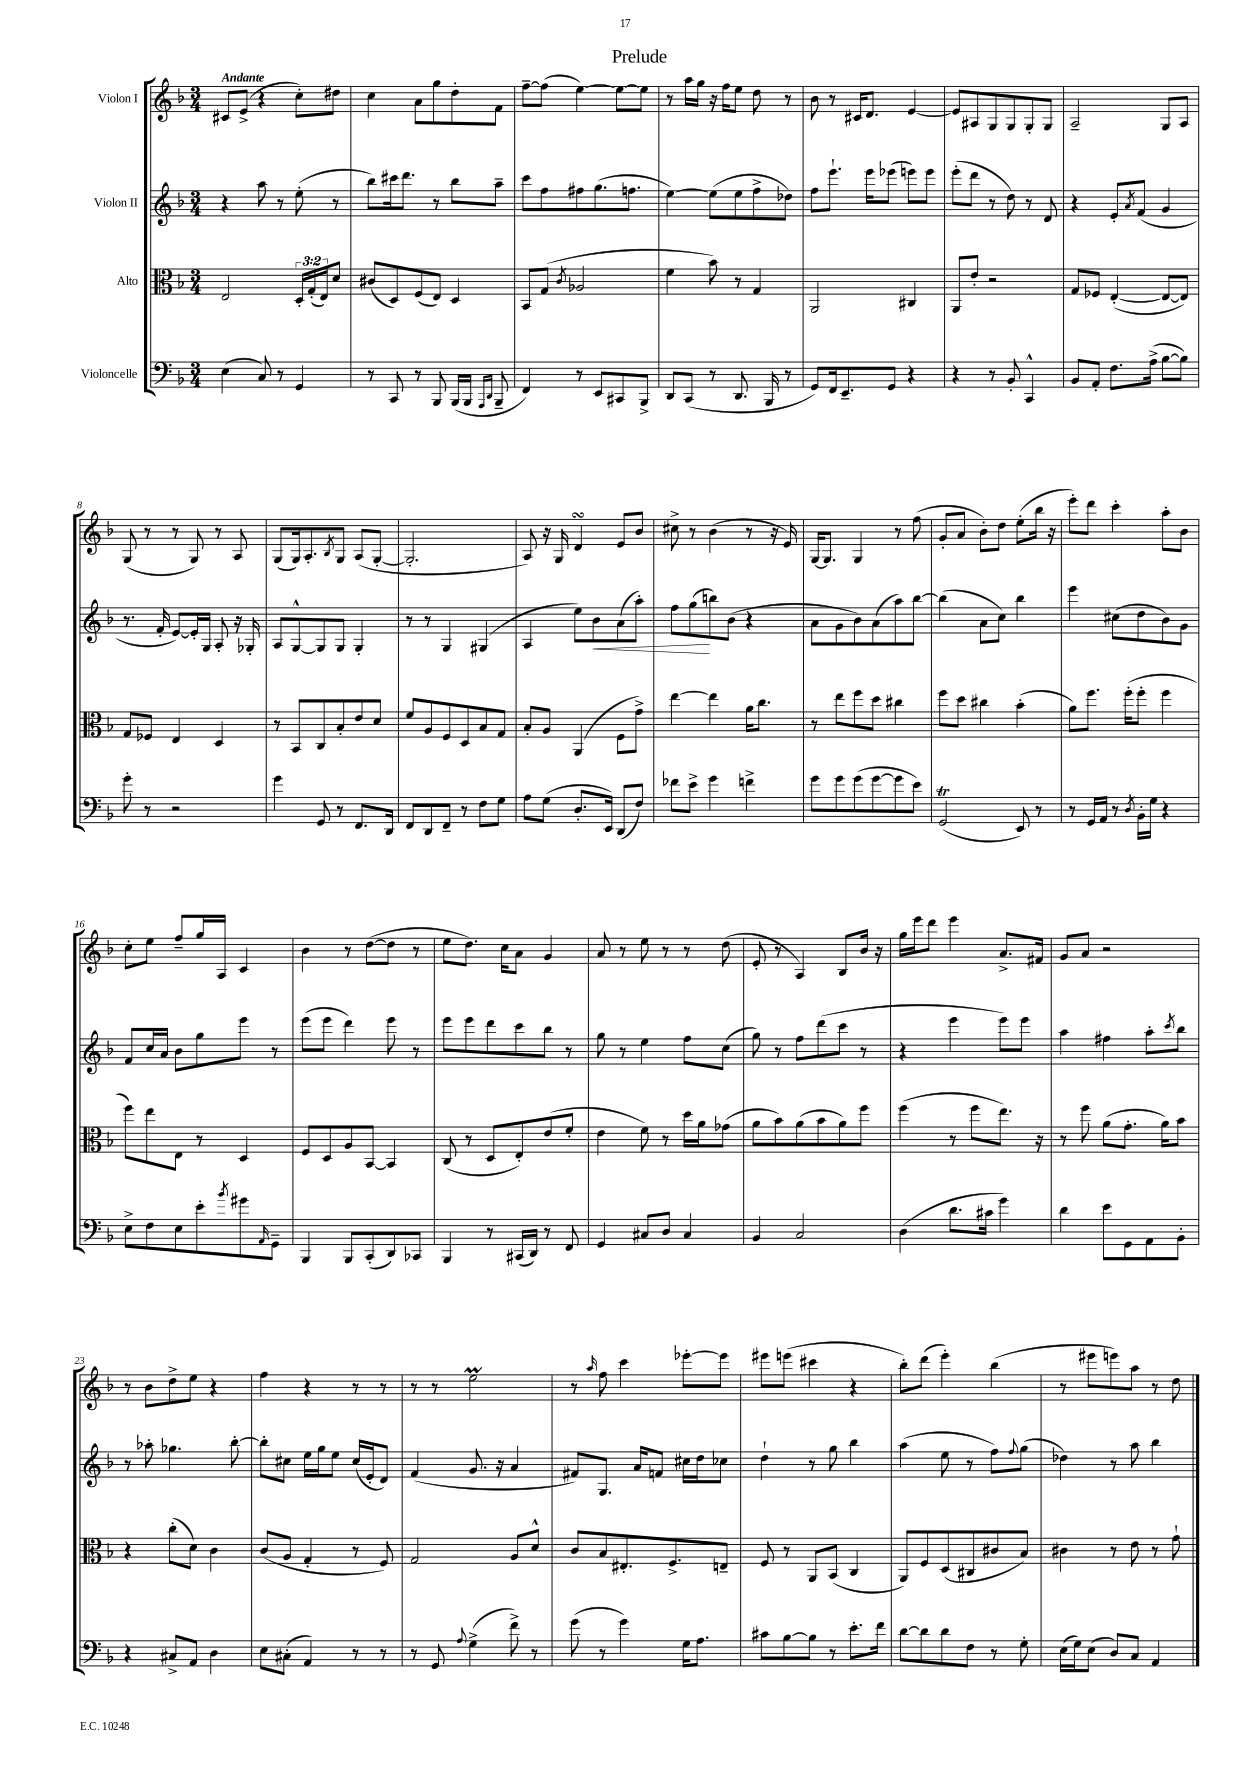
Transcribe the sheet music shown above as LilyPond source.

\header { title = "Prelude" }
<<
\new StaffGroup <<
\new Staff = "s0" \with { instrumentName = "Violon I" } {
    \clef treble \key f \major \numericTimeSignature \time 3/4 \tempo "Andante"
    cis'8 e'8->( r4 c''8-.) dis''8 |
    c''4 a'8 g''8 d''8-. f'8 |
    f''8~-- f''8( e''4~) e''8~ e''8 |
    r8 a''16 g''16 r16 f''16 e''8 d''8 r8 |
    bes'8 r8 cis'16 d'8. e'4~ |
    e'8 ais8 g8 g8 g8-. g8 |
    a2-- g8 a8 |
    g8( r8 r8 g8) r8 a8 |
    g8( g16) a8.-. \acciaccatura { bes8 } g8 a8( g8~-. |
    g2.-. |
    a8) r16 g16 d'4\turn e'8 bes'8 |
    cis''8-> r8 bes'4( r8 r16 e'16) |
    g16~ g8. g4 r8 f''8( |
    g'8-. a'8 bes'8-.) d''8 e''8-.( bes''16 r16 |
    e'''8-.) d'''8 c'''4-. a''8-. bes'8 |
    c''8-. e''8 f''8-- g''16 a16 c'4 |
    bes'4 r8 d''8~( d''8 r8 |
    e''8 d''8.) c''16 a'8 g'4 |
    a'8 r8 e''8 r8 r8 d''8( |
    e'8-. r8 a4) bes8 bes'16 r16 |
    g''16 e'''16 d'''8 e'''4 a'8.-> fis'16 |
    g'8 a'8 r2 |
    r8 bes'8 d''8-> e''8 r4 |
    f''4 r4 r8 r8 |
    r8 r8 e''2\prall |
    r8 \grace { a''16 } f''8 c'''4 ees'''8~-. ees'''8 |
    eis'''8 e'''8( cis'''4 r4 |
    bes''8-.) d'''8( e'''4-.) bes''4( |
    r8 eis'''8 e'''8) a''8 r8 d''8 \bar "|." |
}
\new Staff = "s1" \with { instrumentName = "Violon II" } {
    \clef treble \key f \major \numericTimeSignature \time 3/4
    r4 a''8 r8 e''8-.( r8 |
    bes''8) cis'''16 d'''8. r8 bes''8 a''8-- |
    c'''8 f''8 fis''8 g''8.( f''8. |
    e''4~) e''8( e''8 f''8-> des''8) |
    f''8 e'''8.-! e'''16 ees'''8( e'''8) e'''8 |
    e'''8-.( d'''8 r8 d''8) r8 d'8 |
    r4 e'8-. \acciaccatura { a'8 } f'8( g'4 |
    r8. f'16-. e'8~) e'16-. g16 a8-. r16 ges16-. |
    a8 g8~-^ g8 g8 g4-. |
    r8 r8 g4 gis4( |
    a4 e''8) bes'8\< a'8( a''8-.) |
    f''8 g''8\!( b''8) bes'8( r4 |
    a'8 g'8 bes'8) a'8( a''8) bes''8~ |
    bes''4( a'8 c''8) bes''4 |
    e'''4 cis''8( d''8 bes'8) g'8 |
    f'8 c''16 a'16 bes'8 g''8 e'''8 r8 |
    e'''8( e'''8 d'''4) e'''8 r8 |
    e'''8 e'''8 d'''8 c'''8 bes''8 r8 |
    g''8 r8 e''4 f''8 c''8( |
    g''8) r8 f''8 d'''8( c'''8 r8 |
    r4 e'''4 e'''8) e'''8 |
    a''4 fis''4 a''8-. \acciaccatura { c'''8 } bes''8 |
    r8 aes''8-. ges''4. bes''8~-. |
    bes''8-. cis''8 e''16 g''16 e''8 cis''16( e'16-. d'8) |
    f'4( g'8. r16 a'4 |
    fis'8) g8. a'16 f'8 cis''16 d''16 ces''8 |
    d''4-! r8 g''8 bes''4 |
    a''4( e''8 r8 f''8) \appoggiatura { f''8 } g''8( |
    des''4) r8 a''8 bes''4 \bar "|." |
}
\new Staff = "s2" \with { instrumentName = "Alto" } {
    \clef alto \key f \major \numericTimeSignature \time 3/4 \override Staff.TupletNumber.text = #tuplet-number::calc-fraction-text
    e2 \tuplet 3/2 { d16-. g16-.( e16) } d'8 |
    cis'8( d8) f8( e8) d4 |
    bes,8 g8( \acciaccatura { c'8 } aes2 |
    f'4 bes'8) r8 g4 |
    a,2 cis4 |
    a,8 e'8-. r2 |
    g8 fes8 e4~-.( e8~ e8) |
    g8 fes8 e4 d4 |
    r8 bes,8 c8 bes8-. e'8 d'8 |
    f'8 a8 f8 d8 bes8 g8 |
    bes8-. a8 a,4( f8 g'8->) |
    e''4~ e''4 a'16 c''8. |
    r8 e''8 f''8 d''8 cis''4 |
    f''8 d''8 cis''4 bes'4-.( |
    a'8) f''8. f''16-.( f''8-. f''4 |
    f''8) e''8 e8 r8 d4 |
    f8 d8 a8 bes,8~ bes,4 |
    c8( r8 d8 e8-.) e'8( f'8-. |
    e'4 f'8) r8 d''16 a'16 ges'8( |
    a'8 bes'8) a'8( bes'8 a'8) f''8 |
    f''4( r8 f''8 e''8.) r16 |
    r8 f''8 a'8( g'8.-. a'16) bes'8 |
    r4 c''8-.( d'8) c'4 |
    c'8( a8 g4-. r8 f8) |
    g2 a8 d'8-^ |
    c'8 bes8 eis8.-. f8.-> e8-- |
    f8 r8 a,8 bes,8( c4 |
    a,8) f8 d8( cis8 cis'8 bes8) |
    cis'4 r8 e'8 r8 g'8-! \bar "|." |
}
\new Staff = "s3" \with { instrumentName = "Violoncelle" } {
    \clef bass \key f \major \numericTimeSignature \time 3/4
    e4( c8) r8 g,4 |
    r8 c,8 r8 bes,,8 bes,,16( bes,,16 \grace { a,,16 d,16 } bes,,8-- |
    f,4) r8 e,8 cis,8 bes,,8-> |
    d,8 c,8( r8 d,8. bes,,16 r8 |
    g,8) f,16 e,8.-- g,8 r4 |
    r4 r8 bes,8-. c,4-^ |
    bes,8 a,8-. f8. a16->( bes8~ bes8) |
    g'8-. r8 r2 |
    g'4 g,8 r8 f,8. d,16 |
    f,8 d,8 f,8-- r8 f8 g8 |
    a8 g8( d8.-. e,16) d,8( f8) |
    fes'8 e'8-> g'4 f'4-> |
    g'8 g'8 g'8( g'8~ g'8 e'8) |
    g,2\trill( e,8) r8 |
    r8 g,16 a,16 r8 \acciaccatura { d8 } bes,16-. g16 r4 |
    e8-> f8 e8 e'8-. \acciaccatura { bes'8 } gis'8 \grace { a,16 } g,8-- |
    bes,,4 bes,,8 c,8-.( d,8) ces,8 |
    bes,,4 r8 cis,16( d,16) r8 f,8 |
    g,4 cis8 d8 cis4 |
    bes,4 c2 |
    d4( d'8. cis'16 g'4) |
    d'4 e'8 g,8 a,8 bes,8-. |
    r4 cis8-> a,8 d4 |
    e8 cis8-.( a,4) r8 r8 |
    r8 g,8 \appoggiatura { a8 } g4->( f'8->) r8 |
    g'8( r8 g'4) g16 a8. |
    cis'8 bes8~ bes8 r8 e'8.-. f'16 |
    d'8~ d'8 d'8 f8 r8 g8-. |
    e16( g16) e8( d8) c8 a,4 \bar "|." |
}
>>
>>
